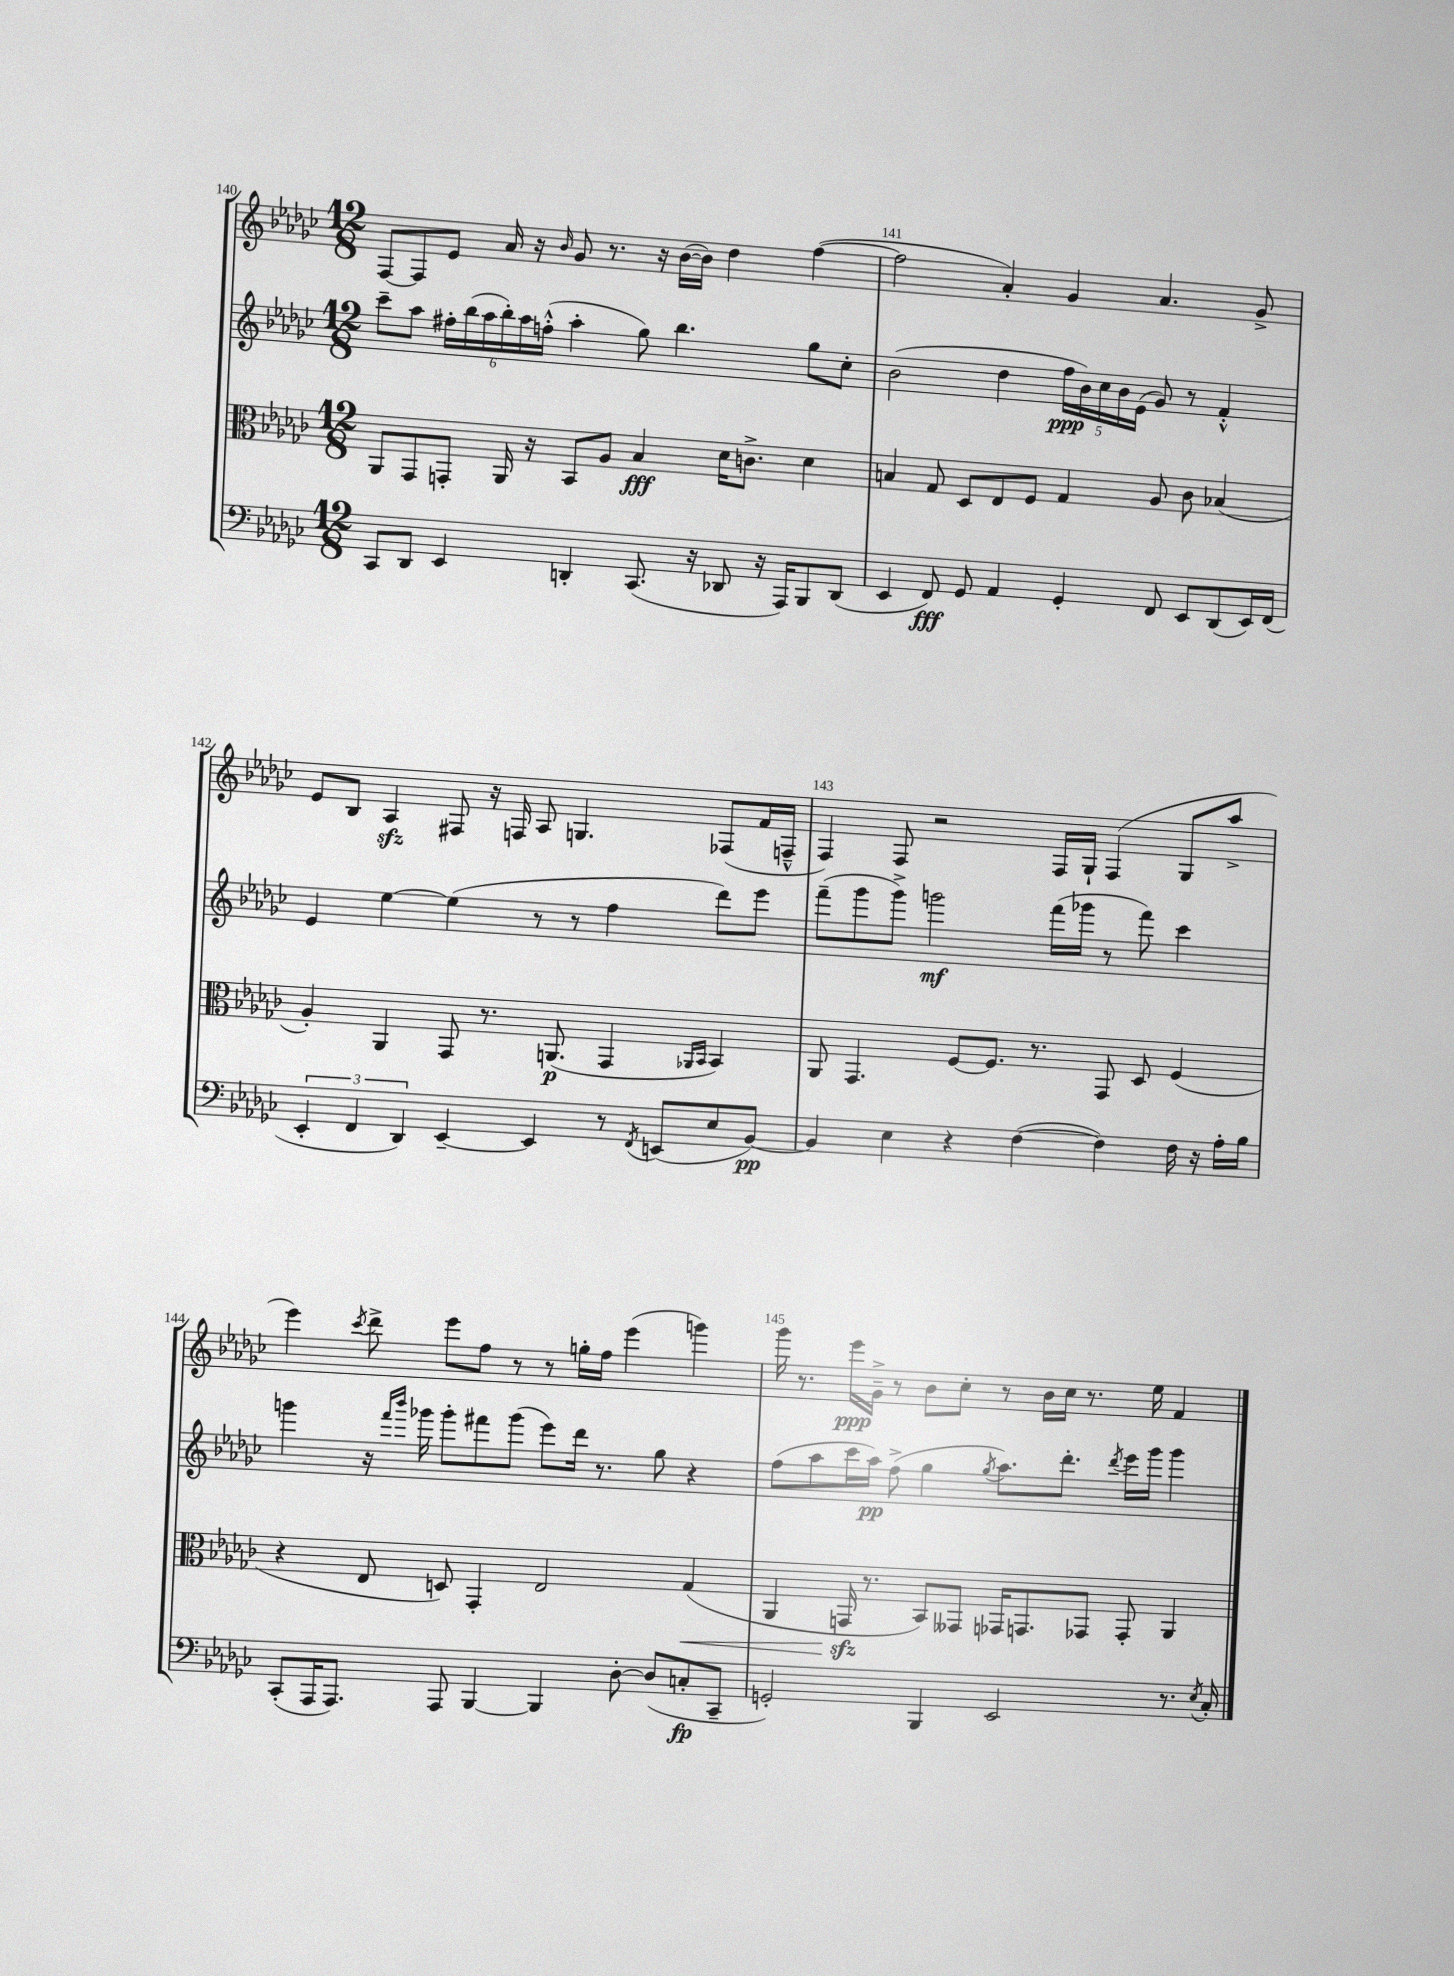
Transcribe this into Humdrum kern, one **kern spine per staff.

**kern	**dynam	**kern	**dynam	**kern	**dynam	**kern	**dynam
*part4	*part4	*part3	*part3	*part2	*part2	*part1	*part1
*staff4	*staff4	*staff3	*staff3	*staff2	*staff2	*staff1	*staff1
*clefF4	*	*clefC3	*	*clefG2	*	*clefG2	*
*k[b-e-a-d-g-c-]	*	*k[b-e-a-d-g-c-]	*	*k[b-e-a-d-g-c-]	*	*k[b-e-a-d-g-c-]	*
*M12/8	*	*M12/8	*	*M12/8	*	*M12/8	*
=140	=140	=140	=140	=140	=140	=140	=140
8CC-/L	.	8AA-/L	.	8ccc-~\L	.	[8F/L	.
8DD-/J	.	8GG-/	.	8aa-\J	.	8F/]	.
4EE-/	.	8GGn'/J	.	24ff#X'\LL	.	8e-/J	.
.	.	.	.	(24bb-\	.	.	.
.	.	.	.	24aa-\	.	.	.
.	.	16AA-/	.	24bb-'\)	.	16a-/	.
.	.	.	.	24aa-\	.	.	.
.	.	16r	.	.	.	16r	.
.	.	.	.	(24ffn'^^\JJ	.	.	.
.	.	.	.	.	.	16qqb-/	.
4DDn'/	.	8BB-/L	.	4aa-'\	.	8g-/	.
.	.	8A-/J	.	.	.	8.r	.
(8.CC-/	.	4B-/	fff	8gg-\)	.	.	.
.	.	.	.	.	.	16r	.
.	.	.	.	4.bb-\	.	([16b-\LL	.
16r	.	.	.	.	.	16b-\JJ])	.
8DD-X/	.	16d-\KL	.	.	.	4dd-\	.
.	.	8.cn^\J	.	.	.	.	.
16r	.	.	.	.	.	.	.
16AAA-/KL)	.	.	.	.	.	.	.
8BBB-/	.	4d-\	.	8gg-\L	.	([4ff\	.
(8DD-/J	.	.	.	8cc-'\J	.	.	.
=141	=141	=141	=141	=141	=141	=141	=141
4EE-/	.	4Bn/	.	(2b-\	.	2ff\]	.
8FF/)	fff	8G-/	.	.	.	.	.
8GG-/	.	8D-/L	.	.	.	.	.
4AA-/	.	8E-/	.	4dd-\	.	4a-'/)	.
.	.	8F/J	.	.	.	.	.
4GG-'/	.	4G-/	.	20ff\LL	ppp	4g-/	.
.	.	.	.	20b-\)	.	.	.
.	.	.	.	20cc-\	.	.	.
.	.	.	.	20b-\	.	.	.
.	.	.	.	(20e-\JJ	.	.	.
8FF/	.	8A-/	.	8g-/)	.	4.a-/	.
8EE-/L	.	8c-\	.	8r	.	.	.
(8DD-/	.	(4B-X/	.	4f'^^/	.	.	.
16EE-/L)	.	.	.	.	.	8g-^/	.
(16FF/JJ	.	.	.	.	.	.	.
!!LO:LB:g=z
=142	=142	=142	=142	=142	=142	=142	=142
6EE-'/	.	4A-'/)	.	4e-/	.	8e-/L	.
.	.	.	.	.	.	8B-/J	.
6FF/	.	.	.	.	.	.	.
.	.	4AA-/	.	[4ee-\	.	4A-zz/	.
6DD-/)	.	.	.	.	.	.	.
[4EE-~/	.	8GG-/	.	(4ee-\]	.	8F#X/	.
.	.	8.r	.	.	.	16r	.
.	.	.	.	.	.	16Fn/	.
4EE-/]	.	.	.	8r	.	8A-/	.
.	.	(8.AAn/	p	.	.	.	.
.	.	.	.	8r	.	4.Gn/	.
8r	.	4GG-/	.	4ff\	.	.	.
8qFF/	.	.	.	.	.	.	.
(8EEn/L	.	.	.	.	.	.	.
.	.	16qqAA-X/LL	.	.	.	.	.
.	.	16qqBB-/JJ	.	.	.	.	.
8E-/	.	4BB-/)	.	8ddd-\L)	.	(8F-X/L	.
[8BB-/J)	pp	.	.	8eee-\J	.	16f/L	.
.	.	.	.	.	.	16Fn~^^/JJ	.
=143	=143	=143	=143	=143	=143	=143	=143
4BB-/]	.	8AA-/	.	(8fff~\L	.	4F/)	.
.	.	4.GG-/	.	8ggg-\	.	.	.
4E-\	.	.	.	8ggg-^\J)	.	8F/	.
.	.	.	.	2gggn\	mf	2r	.
4r	.	[8F/L	.	.	.	.	.
.	.	8.F/J]	.	.	.	.	.
([4F\	.	.	.	.	.	.	.
.	.	8.r	.	.	.	.	.
.	.	.	.	(16fff\LL	.	16F/LL	.
.	.	.	.	16ggg-X\JJ	.	16G-`/JJ	.
4F\])	.	8GG-/	.	8r	.	(4F/	.
.	.	8D-/	.	8fff\)	.	.	.
16F\	.	(4F/	.	4ccc-\	.	8G-/L	.
16r	.	.	.	.	.	.	.
16A-'\LL	.	.	.	.	.	8aa-^/J	.
16B-\JJ	.	.	.	.	.	.	.
!!LO:LB:g=z
=144	=144	=144	=144	=144	=144	=144	=144
(8CC-'/L	.	4r	.	4gggn\	.	4eee-\)	.
16AAA-/K	.	.	.	.	.	.	.
8.AAA-/J)	.	.	.	.	.	.	.
.	.	.	.	.	.	8qccc-/	.
.	.	8E-/	.	16r	.	8ddd-^\	.
.	.	.	.	16qqfff/LL	.	.	.
.	.	.	.	16qqbbb-/JJ	.	.	.
.	.	.	.	16ggg-X\	.	.	.
8AAA-/	.	8Dn/)	.	8ggg-'\L	.	8eee-\L	.
[4BBB-/	.	4GG-'/	.	8fff#X\	.	8ff\J	.
.	.	.	.	(8ggg-\J	.	8r	.
4BBB-/]	.	2E-/	.	8eee-\L)	.	8r	.
.	.	.	.	16ddd-\Jk	.	16ggn'\LL	.
.	.	.	.	8.r	.	16ff\JJ	.
[8D-'\	.	.	.	.	.	(4eee-\	.
(8D-/L]	.	.	.	8gg-\	.	.	.
!	!	!	!LO:HP:b	!	!	!	!
8Cn'/	fp	(4G-/	<	4r	.	4gggn\)	.
8CC-~/J	.	.	.	.	.	.	.
=145	=145	=145	=145	=145	=145	=145	=145
2GGn'/)	.	4AA-/	.	(8ff\L	.	16ggg-\	.
.	.	.	.	.	.	8.r	.
.	.	.	.	8aa-\	.	.	.
.	.	16GGnzz/	.	16ccc-\L	.	16eee-\LL	ppp
.	.	8.r	[	16aa-\JJ)	pp	16g-~^\JJ	.
.	.	.	.	(8ff^\	.	8r	.
4BBB-/	.	8BB-/L)	.	4gg-\	.	8b-\L	.
.	.	8GG--X/J	.	.	.	8cc-'\J	.
.	.	.	.	8qgg-/	.	.	.
2EE-/	.	16GG-X/KL	.	8.aa-\L)	.	8r	.
.	.	8.GGn/	.	.	.	.	.
.	.	.	.	.	.	16b-\LL	.
.	.	.	.	8.ddd-'\J	.	16cc-\JJ	.
.	.	8GG-X/J	.	.	.	8.r	.
.	.	.	.	8qddd-/	.	.	.
.	.	8GG-'/	.	16eee-\LL	.	.	.
.	.	.	.	16ggg-\JJ	.	16ee-\	.
8.r	.	4AA-/	.	4ggg-\	.	4f/	.
8qE-/	.	.	.	.	.	.	.
16C-'/	.	.	.	.	.	.	.
==	==	==	==	==	==	==	==
*-	*-	*-	*-	*-	*-	*-	*-
